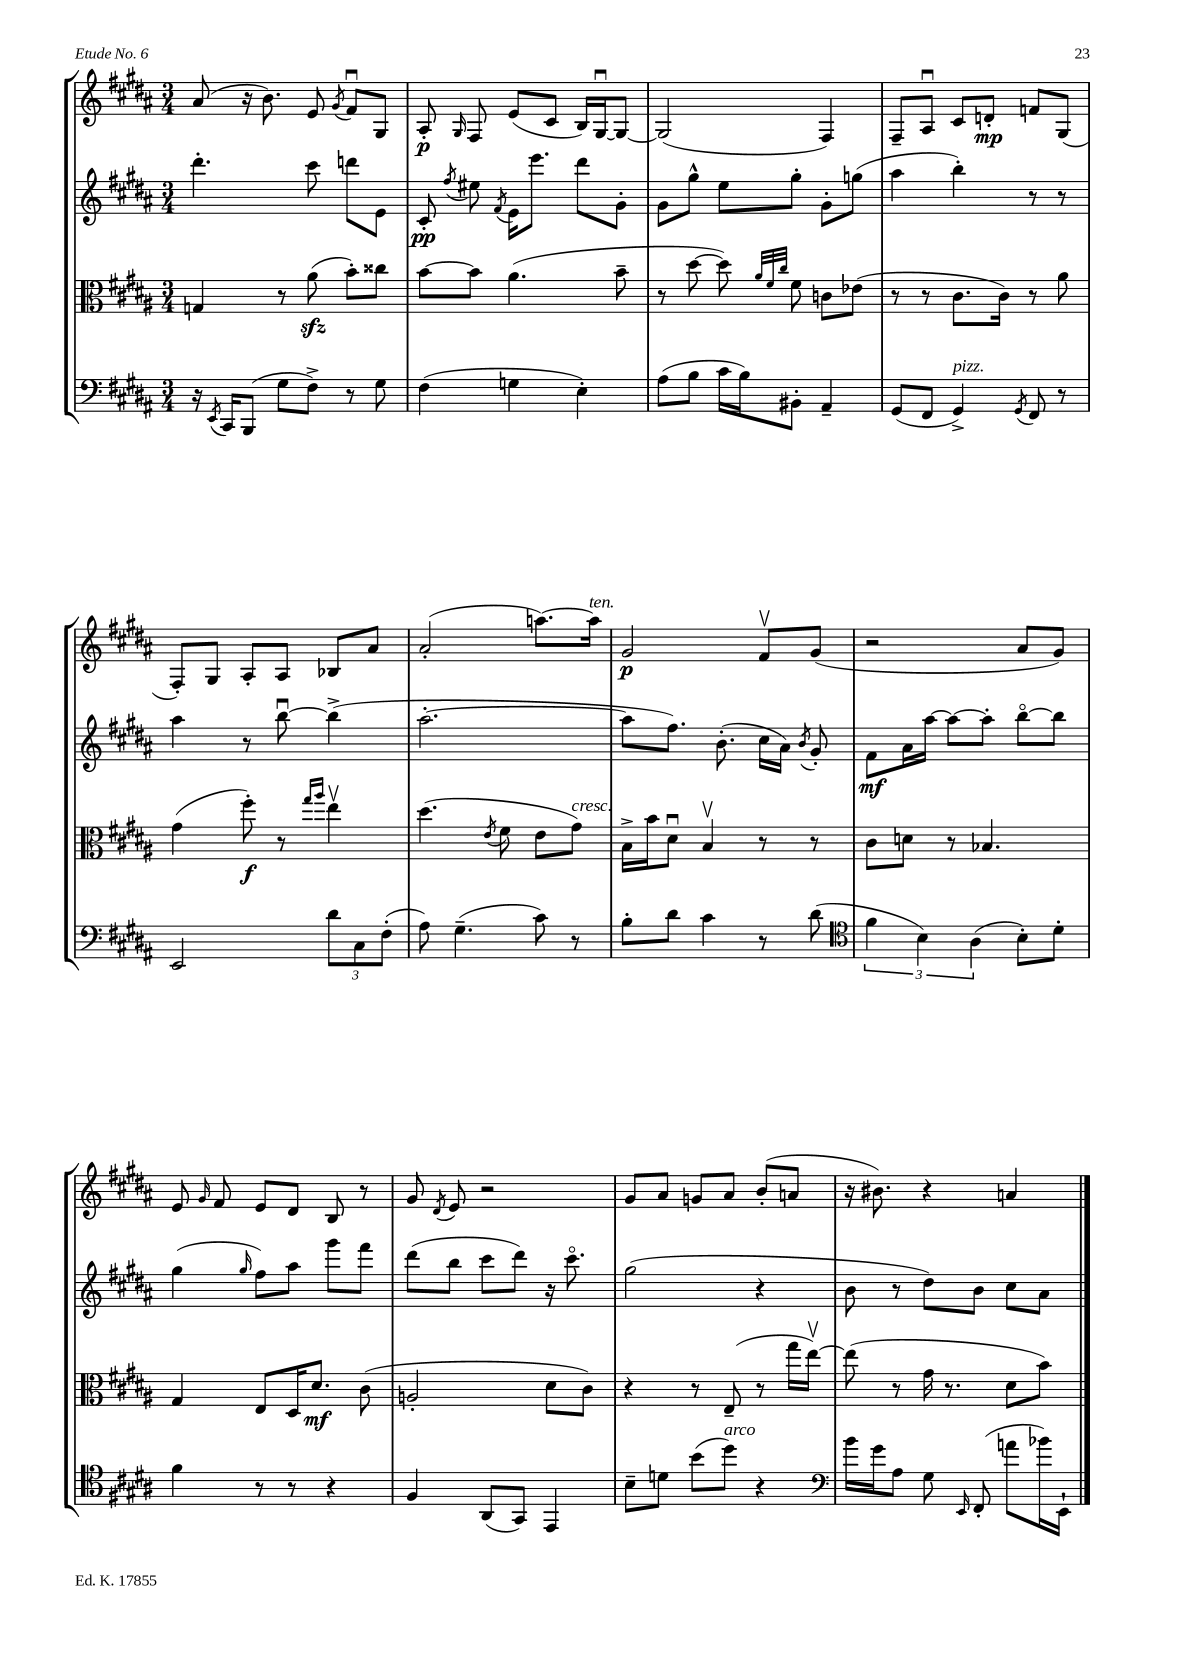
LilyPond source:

<<
\new StaffGroup <<
\new Staff = "s0" {
    \clef treble \key b \major \numericTimeSignature \time 3/4
    \autoBeamOff ais'8( r16 b'8.) e'8 \acciaccatura { gis'8 } fis'8[\downbow gis8] |
    ais8-.\p \grace { gis16 } fis8 e'8[( cis'8] b16[) gis16~\downbow gis8]~ |
    gis2( fis4) |
    fis8[-- ais8]\downbow cis'8[ d'8]-.\mp f'8[ gis8]( |
    fis8[-.) gis8] ais8[-. ais8] bes8[ ais'8] |
    ais'2-.( a''8.[~) a''16]^\markup { \italic "ten." } |
    gis'2\p fis'8[\upbow gis'8]( |
    r2 ais'8[ gis'8]) |
    e'8 \grace { gis'16 } fis'8 e'8[ dis'8] b8 r8 |
    gis'8 \acciaccatura { dis'8 } e'8 r2 |
    gis'8[ ais'8] g'8[ ais'8] b'8[-.( a'8] |
    r16 bis'8.) r4 a'4 \bar "|." |
}
\new Staff = "s1" {
    \clef treble \key b \major \numericTimeSignature \time 3/4
    \autoBeamOff dis'''4.-. cis'''8 d'''8[ e'8] |
    cis'8-.\pp \acciaccatura { fis''8 } eis''8 \acciaccatura { fis'8 } e'16[ e'''8.] dis'''8[ gis'8]-. |
    gis'8[ gis''8]-^ e''8[ gis''8]-. gis'8[-. g''8]( |
    ais''4 b''4-.) r8 r8 |
    ais''4 r8 b''8~\downbow b''4->( |
    ais''2.~-. |
    ais''8[ fis''8.]) b'8.-.( cis''16[ ais'16]) \acciaccatura { b'8 } gis'8-. |
    fis'8[\mf ais'16 ais''16]~ ais''8[~ ais''8]-. b''8[~\flageolet b''8] |
    gis''4( \grace { gis''16 } fis''8[) ais''8] gis'''8[ fis'''8] |
    dis'''8[( b''8] cis'''8[ dis'''8]) r16 cis'''8.\flageolet |
    gis''2( r4 |
    b'8 r8 dis''8[) b'8] cis''8[ ais'8] \bar "|." |
}
\new Staff = "s2" {
    \clef alto \key b \major \numericTimeSignature \time 3/4
    \autoBeamOff g4 r8 ais'8\sfz( b'8[-.) cisis''8] |
    b'8[~ b'8] ais'4.( b'8-- |
    r8 dis''8~ dis''8) \grace { ais'32[ fis'32 cis''32] } fis'8 c'8[ ees'8]( |
    r8 r8 cis'8.[ cis'16]) r8 ais'8 |
    gis'4( fis''8-.\f) r8 \grace { gis''16[ ais''16] } e''4\upbow |
    dis''4.( \acciaccatura { e'8 } fis'8 e'8[ gis'8]^\markup { \italic "cresc." }) |
    b16[-> b'16 dis'8]\downbow b4\upbow r8 r8 |
    cis'8[ d'8] r8 bes4. |
    gis4 e8[ dis16 dis'8.]\mf cis'8( |
    a2-. dis'8[ cis'8]) |
    r4 r8 e8--( r8 gis''16[ e''16]~\upbow) |
    e''8( r8 gis'16 r8. dis'8[ b'8]) \bar "|." |
}
\new Staff = "s3" {
    \clef bass \key b \major \numericTimeSignature \time 3/4
    \autoBeamOff r16 \acciaccatura { e,8 } cis,16[ b,,8]( gis8[ fis8]->) r8 gis8 |
    fis4( g4 e4-.) |
    ais8[( b8] cis'16[ b16) bis,8]-. ais,4-- |
    gis,8[( fis,8] gis,4->^\markup { \italic "pizz." }) \acciaccatura { gis,8 } fis,8 r8 |
    e,2 \tuplet 3/2 { dis'8[ cis8 fis8]-.( } |
    ais8) gis4.--( cis'8) r8 |
    b8[-. dis'8] cis'4 r8 dis'8( |
    \clef tenor \tuplet 3/2 { fis'4 b4) ais4( } b8[-.) dis'8]-. |
    fis'4 r8 r8 r4 |
    fis4 ais,8[( gis,8]) e,4 |
    b8[-- d'8] b'8[( dis''8]^\markup { \italic "arco" }) r4 |
    \clef bass b'16[ gis'16 ais8] gis8 \grace { e,16 } fis,8-.( a'8[ bes'16) e,16]-! \bar "|." |
}
>>
>>
\layout { \context { \Score \remove "Bar_number_engraver" } }
